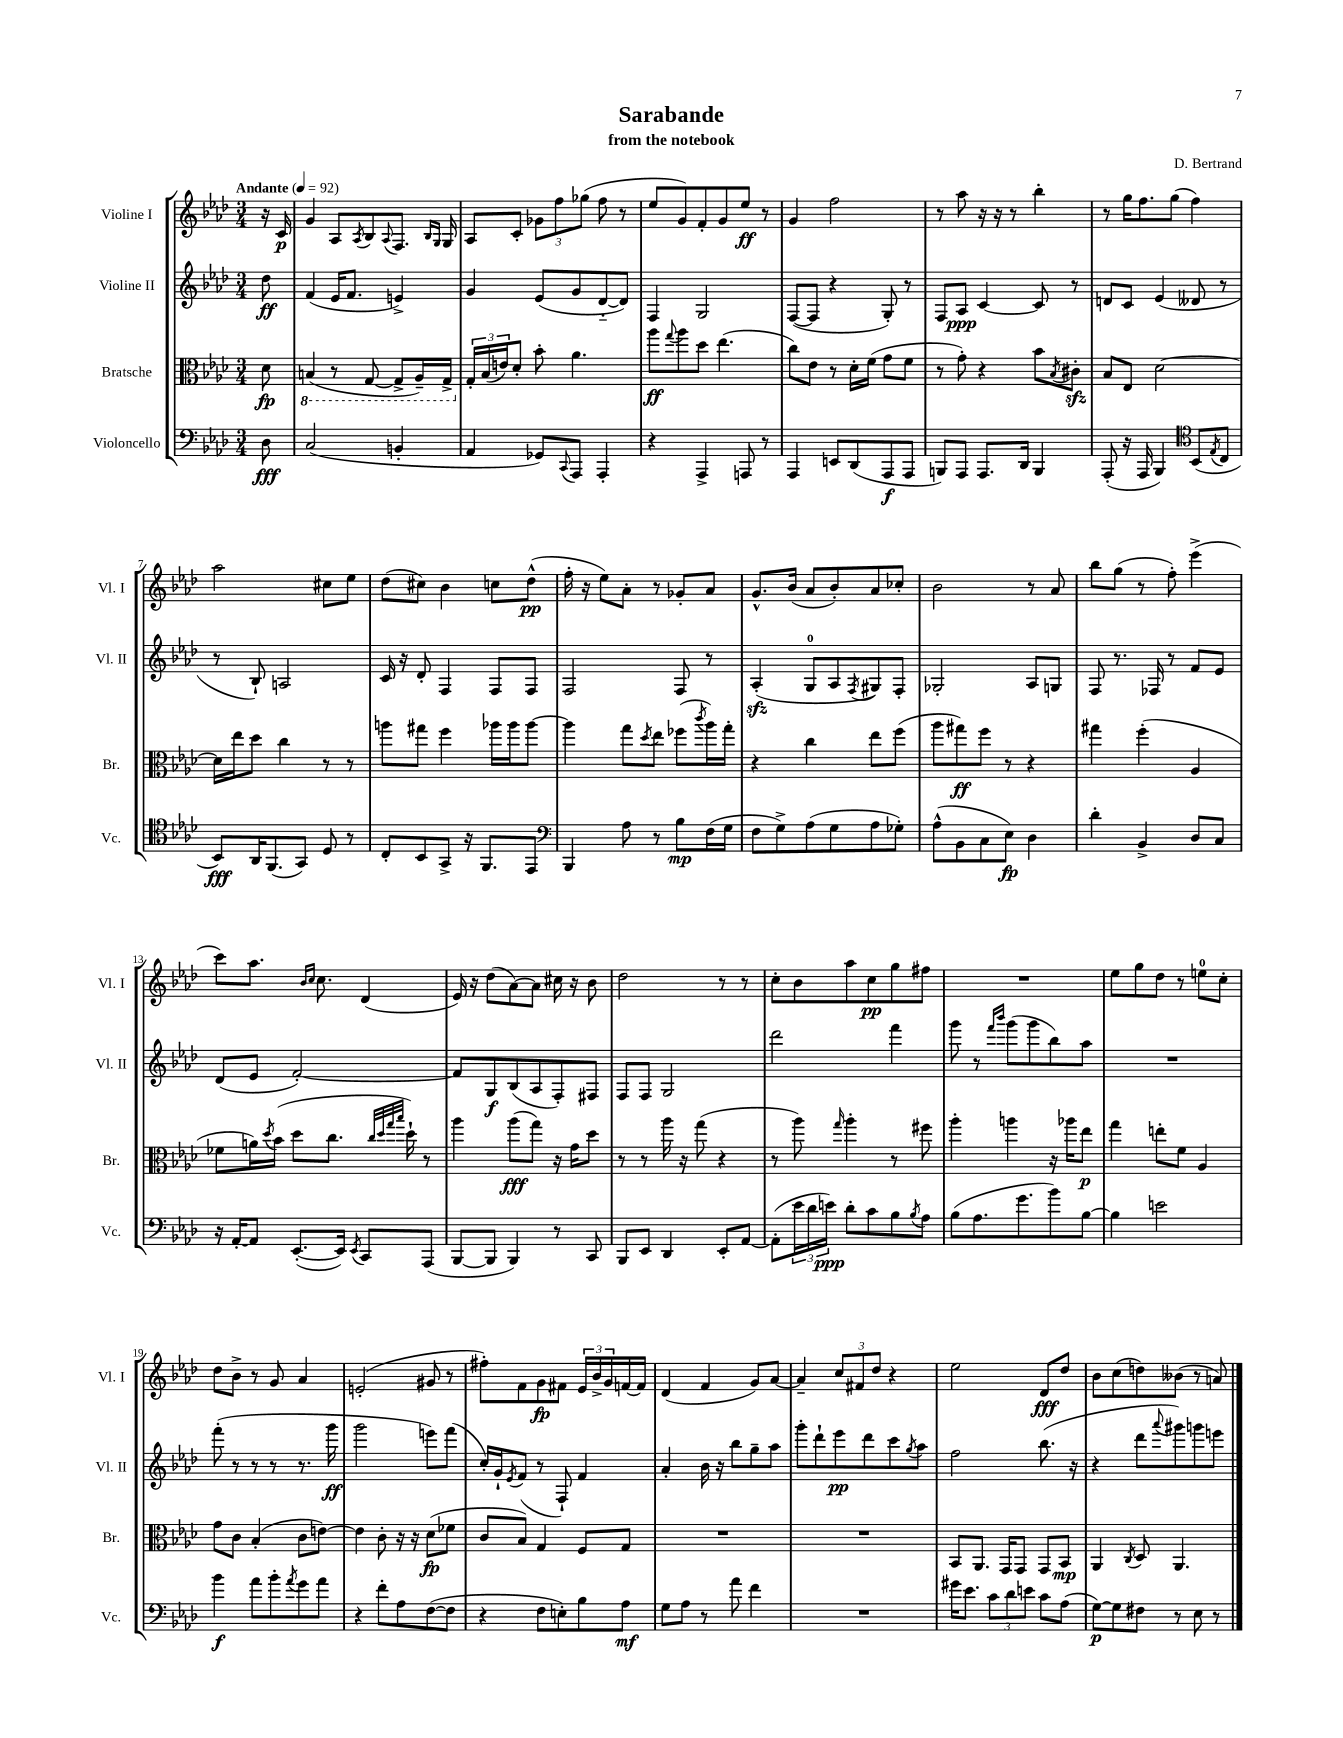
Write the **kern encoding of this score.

**kern	**kern	**kern	**kern
*staff4	*staff3	*staff2	*staff1
*clefF4	*clefC3	*clefG2	*clefG2
*k[b-e-a-d-]	*k[b-e-a-d-]	*k[b-e-a-d-]	*k[b-e-a-d-]
*M3/4	*M3/4	*M3/4	*M3/4
*MM92	*MM92	*MM92	*MM92
8D-	8d-	8dd-	16r
.	.	.	16c
=	=	=	=
(2C	(4BB	(4f	4g
.	8r	16e-	8A-
.	.	8.f	.
.	.	.	8qA-
.	[8GG	.	8B-
.	.	.	8qqA-
4BB'	8GG^]	4e^)	8.F
.	16AA-~)	.	.
.	.	.	16qqB-
.	.	.	16qqG
.	16GG^	.	16G
=	=	=	=
4AA-	24G'	4g	8A-
.	(24B-	.	.
.	24e)	.	.
.	8d-'	.	8c'
8GG-)	8b-'	(8e-	12g-
.	.	.	12ff
8qqCC	.	.	.
8AAA-	4.a-	8g	.
.	.	.	(12gg-
4AAA-'	.	[8d-'~	8ff
.	.	8d-])	8r
=	=	=	=
4r	8aa-	4F	8ee-
.	8qqgg	.	.
.	8aa-	.	8g)
4AAA-^	8dd-	2G	8f'
.	(4.ee-	.	8g
8AAA	.	.	8ee-
8r	.	.	8r
=	=	=	=
4AAA-	8cc)	([8F	4g
.	8e-	8F]	.
8EE	8r	4r	2ff
(8DD-	16d-'	.	.
.	(16f	.	.
8AAA-	8g	8G')	.
8AAA-	8f	8r	.
=	=	=	=
8BBB)	8r	8F	8r
8AAA-	8g')	8A-	8aa-
8.AAA-	4r	[4c	16r
.	.	.	16r
.	.	.	8r
16DD-	.	.	.
4BBB	8b-	8c]	4bb-'
.	8qB-	.	.
.	8c#'	8r	.
=	=	=	=
(8AAA-'	8B-	8d	8r
16r	8E-	8c	16gg
16AAA-	.	.	8.ff
4BBB-)	[2d-	(4e-	.
.	.	.	(8gg
*clefC4	*	*	*
(8BB-	.	8d--	4ff)
8qE-	.	.	.
8C	.	8r	.
=	=	=	=
8BB-)	16d-]	8r	2aa-
.	16ee-	.	.
16AA-	8dd-	8B-`)	.
(8.FF	.	.	.
.	4cc	2A	.
8GG)	.	.	.
8D-	8r	.	8cc#
8r	8r	.	8ee-
=	=	=	=
8C'	8aa	16c	(8dd-
.	.	16r	.
8BB-	8gg#	8d-'	8cc#)
8GG^	4ff	4F	4b-
16r	.	.	.
8.FF	.	.	.
.	16aa-	8F	8cc
.	16aa-	.	.
8EE-	[8aa-	8F	(8dd-^^
=	=	=	=
*clefF4	*	*	*
4BBB-	4aa-]	2F	16ff'
.	.	.	16r
.	.	.	8ee-)
8A-	8gg	.	8a-'
.	8qdd-	.	.
8r	8ee-	.	8r
8B-	(8ff-	8F	8g-'
.	8qccc	.	.
(16F	16aa-)	8r	8a-
16G	16gg'	.	.
=	=	=	=
8F	4r	(4A-'	8.g^^
8G^)	.	.	.
.	.	.	(16b-
(8A-	4cc	8G	8a-
8G	.	8A-	8b-')
.	.	8qF	.
8A-	8ee-	8G#)	8a-
8G-')	(8ff	8F'	8cc-'
=	=	=	=
(8A-^^	8aa-	2G-'	2b-
8BB-	8gg#)	.	.
8C	8ff	.	.
8E-)	8r	.	.
4D-	4r	8A-	8r
.	.	8G	8a-
=	=	=	=
4d-'	4gg#	8F	8bb-
.	.	8.r	(8gg
4BB-^	(4ff'	.	8r
.	.	16F-	.
.	.	8r	8ff')
8D-	4A-	8f	(4eee-^
8C	.	8e-	.
=	=	=	=
16r	8f-	(8d-	8ccc)
[16AA-'	.	.	.
8AA-]	16a)	8e-	8.aa-
.	8qdd-	.	.
.	(16b-	.	.
([8.EE-'	8dd-	[2f')	.
.	.	.	16qqb-
.	.	.	16qqcc
.	.	.	8.cc
.	8.cc	.	.
16EE-])	.	.	.
8qEE-	.	.	.
8CC	.	.	(4d-
.	32qqcc	.	.
.	32qqdd-	.	.
.	32qqgg	.	.
.	32qqbb-	.	.
.	16dd-`)	.	.
(8AAA-	8r	.	.
=	=	=	=
[8BBB-	4aa-	8f]	16e-)
.	.	.	16r
8BBB-]	.	8G	(8dd-
4BBB-)	(8aa-	(8B-	[8a-)
.	8gg)	8A-	8a-]
8r	16r	8F')	16cc#
.	16g	.	16r
8CC	8dd-	8F#	8b-
=	=	=	=
8BBB-	8r	8F	2dd-
8EE-	8r	8F	.
4DD-	16aa-	2G	.
.	16r	.	.
.	(8gg	.	.
8EE-'	4r	.	8r
[8AA-	.	.	8r
=	=	=	=
(8AA-']	8r	2ddd-	8cc'
24e-	8aa-)	.	8b-
24d-	.	.	.
24e)	.	.	.
.	16qqgg	.	.
8d-'	4aa-'	.	8aa-
8c	.	.	8cc
8B-	8r	4fff	8gg
8qB-	.	.	.
8A-	8ff#	.	8ff#
=	=	=	=
(8B-	4aa-'	8ggg	2.r
8.A-	.	8r	.
.	.	16qqfff	.
.	.	16qqbbb-	.
.	4aa	(8ggg	.
8.g	.	.	.
.	.	8ggg	.
8b-)	16r	8bb-)	.
.	16aa-	.	.
[8B-	8ee-	8aa-	.
=	=	=	=
4B-]	4gg	2.r	8ee-
.	.	.	8gg
2e	8ee'	.	8dd-
.	8f	.	8r
.	4A-	.	8ee
.	.	.	8cc'
=	=	=	=
4b-	8g	(8fff'	8dd-
.	8c	8r	8b-^
8a-	(4B-'	8r	8r
8b-'	.	8r	8g
8qa-	.	.	.
8g	8c	8.r	4a-
8a-	[8e)	.	.
.	.	16ggg	.
=	=	=	=
4r	4e]	2ggg	(2e'
8f'	8c'	.	.
8A-	16r	.	.
.	16r	.	.
([8F	(8d-	8eee)	8g#
8F]	8f-	(8fff	8r
=	=	=	=
4r	8c	16cc')	8ff#')
.	.	16g`	.
.	.	8qe-	.
.	8B-)	(8f	8f
8F	4G	8r	8g
8E')	.	8F`)	8f#
8B-	8F	4f	24e-
.	.	.	24b-^
.	.	.	24g
8A-	8G	.	[16f
.	.	.	16f]
=	=	=	=
8G	2.r	4a-'	(4d-
8A-	.	.	.
8r	.	16b-	4f
.	.	16r	.
8a-	.	8bb-	.
4f	.	8gg~	8g)
.	.	8aa-	[8a-
=	=	=	=
2.r	2.r	8ggg'	4a-~]
.	.	8ddd-`	.
.	.	8eee-	12cc
.	.	.	12f#
.	.	8ddd-	.
.	.	.	12dd-
.	.	8ccc	4r
.	.	8qgg	.
.	.	8aa-	.
=	=	=	=
16g#	8BB-	2ff	2ee-
8.e-	.	.	.
.	8.AA-	.	.
12c	.	.	.
.	16GG	.	.
12d-	.	.	.
.	8GG	.	.
12e	.	.	.
8c	8GG	(8.bb-	8d-
(8A-	8BB-	.	8dd-
.	.	16r	.
=	=	=	=
[8G)	4AA-	4r	8b-
8G]	.	.	(8cc
.	8qC	.	.
8F#	8D-	8ddd-	8dd)
.	.	8qqaaa-	.
8r	4.AA-	8ggg#)	(8b--
8E-	.	8ggg	8r
8r	.	8eee	8a)
==	==	==	==
*-	*-	*-	*-
